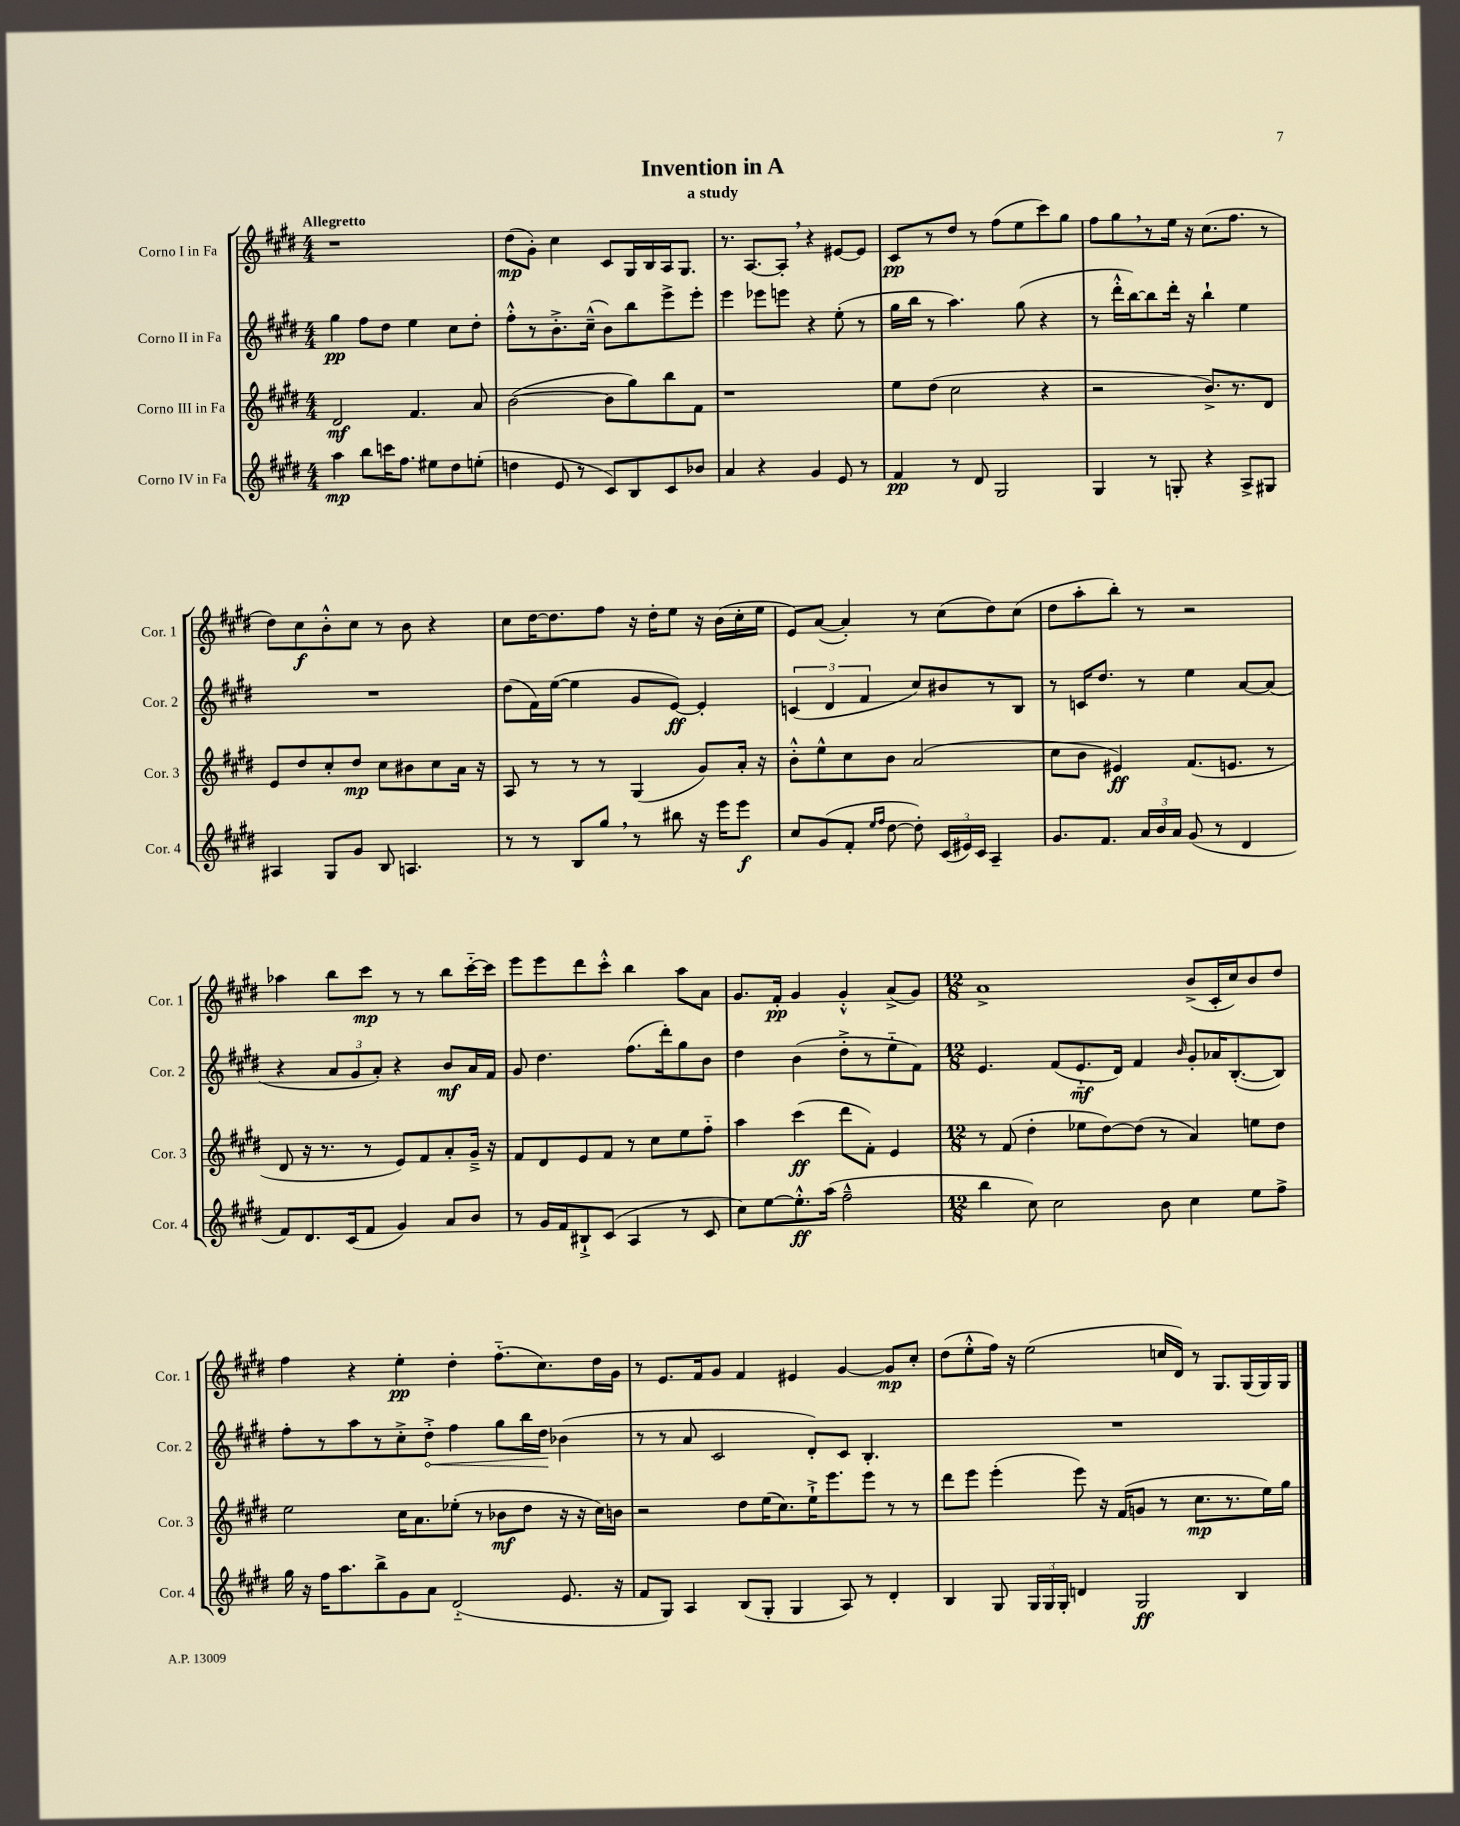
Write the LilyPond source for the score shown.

\header { title = "Invention in A" subtitle = "a study" }
<<
\new StaffGroup <<
\new Staff = "s0" \with { instrumentName = "Corno I in Fa" shortInstrumentName = "Cor. 1" } {
    \clef treble \key e \major \numericTimeSignature \time 4/4 \tempo "Allegretto"
    \autoBeamOff r1 |
    dis''8[\mp( gis'8]-.) cis''4 cis'8[ gis16 b16 a16 gis8.] |
    r8. a8.[~ a8]-. \breathe r4 eis'8[~ eis'8] |
    cis'8[\pp r8 dis''8] r8 fis''8[( e''8 cis'''8) gis''8] |
    fis''8[ gis''8 \breathe r8 e''16] r16 cis''8.[( fis''8.] r8 |
    dis''8[) cis''8\f b'8-.-^ cis''8] r8 b'8 r4 |
    cis''8[ dis''16~ dis''8. fis''8] r16 dis''16[-. e''8] r16 b'16[( cis''16-. e''16] |
    e'8[) a'8]~( a'4-.) r8 cis''8[( dis''8) cis''8]( |
    dis''8[ a''8-. b''8]-.) r8 r2 |
    aes''4 b''8[ cis'''8]\mp r8 r8 b''8[ cis'''16~-_ cis'''16] |
    e'''8[ e'''8 dis'''8 cis'''8]-.-^ b''4 a''8[ a'8] |
    gis'8.[ fis'16]-.\pp gis'4 gis'4-.-^ a'8[->( gis'8]) |
    \numericTimeSignature \time 12/8 a'1-> b'8[->( cis'16-. cis''16) b'8 dis''8] |
    fis''4 r4 e''4-.\pp dis''4-. fis''8.[-_( cis''8.) dis''16 gis'16] |
    r8 e'8.[ fis'16 gis'8] fis'4 eis'4 gis'4~ gis'8[\mp cis''8]-. |
    dis''8[( e''8-.-^ fis''16]) r16 e''2( c''16[ dis'16]) r8 gis8.[ gis16( gis16) gis16] \bar "|." |
}
\new Staff = "s1" \with { instrumentName = "Corno II in Fa" shortInstrumentName = "Cor. 2" } {
    \clef treble \key e \major \numericTimeSignature \time 4/4
    \autoBeamOff gis''4\pp fis''8[ dis''8] e''4 cis''8[ dis''8]-. |
    fis''8[-.-^ r8 b'8.-.-> cis''16]---^( b'8[) b''8 e'''8-> e'''8]-. |
    e'''4 ees'''8[ e'''8] r4 e''8-.( r8 |
    gis''16[ b''16] r8 a''4.) gis''8( r4 |
    r8 dis'''16[-.-^ b''16~) b''8 dis'''16]-. r16 b''4-! e''4 |
    R1 |
    dis''8[( fis'16) e''16]~( e''4 gis'8[ e'8]~\ff) e'4-. |
    \tuplet 3/2 { c'4( dis'4 fis'4 } cis''8[) bis'8 r8 b8] |
    r8 c'16[ dis''8.] r8 e''4 a'8[~ a'8]( |
    r4 \tuplet 3/2 { a'8[ gis'8 a'8]-.) } r4 b'8[\mf a'16 fis'16] |
    gis'8 dis''4. fis''8.[( dis'''16-.) gis''8 b'8] |
    dis''4 b'4( dis''8[-.-> r8 e''8-_ fis'8]) |
    \numericTimeSignature \time 12/8 e'4. fis'8[( e'8.-_\mf dis'16]) fis'4 \grace { b'16 } gis'8[-. aes'16 b8.~-.( b8]) |
    fis''8[-. r8 a''8 r8 cis''8-.-> \once \override Hairpin.circled-tip = ##t dis''8]-.->\< fis''4 gis''8[ b''16 dis''16]\! bes'4( |
    r8 r8 a'8 cis'2 dis'8[-.) cis'8] b4.-. |
    R1. \bar "|." |
}
\new Staff = "s2" \with { instrumentName = "Corno III in Fa" shortInstrumentName = "Cor. 3" } {
    \clef treble \key e \major \numericTimeSignature \time 4/4
    \autoBeamOff dis'2\mf fis'4. a'8 |
    b'2~( b'8[ gis''8) b''8 fis'8] |
    r1 |
    e''8[ dis''8]( cis''2 r4 |
    r2 b'8.[->) r8. dis'8] |
    e'8[ dis''8 cis''8-. dis''8]\mp cis''8[ bis'8 cis''8 a'16] r16 |
    a8 r8 r8 r8 gis4( gis'8[) a'16]-. r16 |
    b'8[-.-^ e''8-^ cis''8 b'8] a'2( |
    cis''8[ b'8] eis'4\ff) fis'8.[( e'8.] r8 |
    dis'8 r16 r8. r8 e'8[) fis'8 a'8-. gis'16]---> r16 |
    fis'8[ dis'8 e'8 fis'8] r8 cis''8[ e''8 fis''8]-_ |
    a''4 cis'''4\ff( dis'''8[ fis'8]-.) e'4 |
    \numericTimeSignature \time 12/8 r8 fis'8( dis''4-. ees''8[ dis''8~) dis''8]( r8 a'4) e''8[ dis''8] |
    e''2 cis''16[ a'8. ees''8]-.( r8 bes'8[\mf dis''8] r16 r16 cis''16[) b'16] |
    r2 dis''8[ e''16( cis''8.) e''16-!-> e'''8. e'''8] r8 r8 |
    dis'''8[ e'''8] e'''4-.( e'''8) r16 fis'16[( g'8] r8 cis''8.[\mp r8. e''16) gis''16] \bar "|." |
}
\new Staff = "s3" \with { instrumentName = "Corno IV in Fa" shortInstrumentName = "Cor. 4" } {
    \clef treble \key e \major \numericTimeSignature \time 4/4
    \autoBeamOff a''4\mp b''8[ c'''16 fis''8.] eis''8[ dis''8 e''8]-.( |
    d''4 e'8 r8 cis'8[) b8 cis'8 bes'8] |
    a'4 r4 gis'4 e'8 r8 |
    fis'4\pp r8 dis'8 gis2 |
    gis4 r8 g8-. r4 a8[-> gis8] |
    ais4 gis8[ gis'8] b8 a4. |
    r8 r8 b8[ gis''8] \breathe r8 bis''8 r16 e'''16[ e'''8]\f |
    cis''8[ gis'8( fis'8]-. \grace { e''16[ fis''16] } dis''8~ dis''8-.) \tuplet 3/2 { cis'16[( eis'16) cis'16] } a4-- |
    gis'8.[ fis'8.] \tuplet 3/2 { a'16[ b'16 a'16] } gis'8( r8 dis'4 |
    fis'8[) dis'8. cis'16( fis'8] gis'4) a'8[ b'8] |
    r8 gis'16[ fis'16 bis8-!-> cis'8]( a4 r8 cis'8 |
    cis''8[) e''8~ e''8.-.-^\ff a''16]( fis''2---^ |
    \numericTimeSignature \time 12/8 b''4 cis''8) cis''2 b'8 cis''4 e''8[ fis''8]-> |
    gis''16 r16 fis''16[ a''8. b''8-> gis'8 a'8] dis'2-_( e'8. r16 |
    fis'8[ gis8]) a4 b8[( gis8]-. gis4 a8) r8 dis'4-. |
    b4 gis8 \tuplet 3/2 { gis16[ gis16 gis16]-. } d'4 gis2\ff b4 \bar "|." |
}
>>
>>
\layout { \context { \Score \remove "Bar_number_engraver" } }
